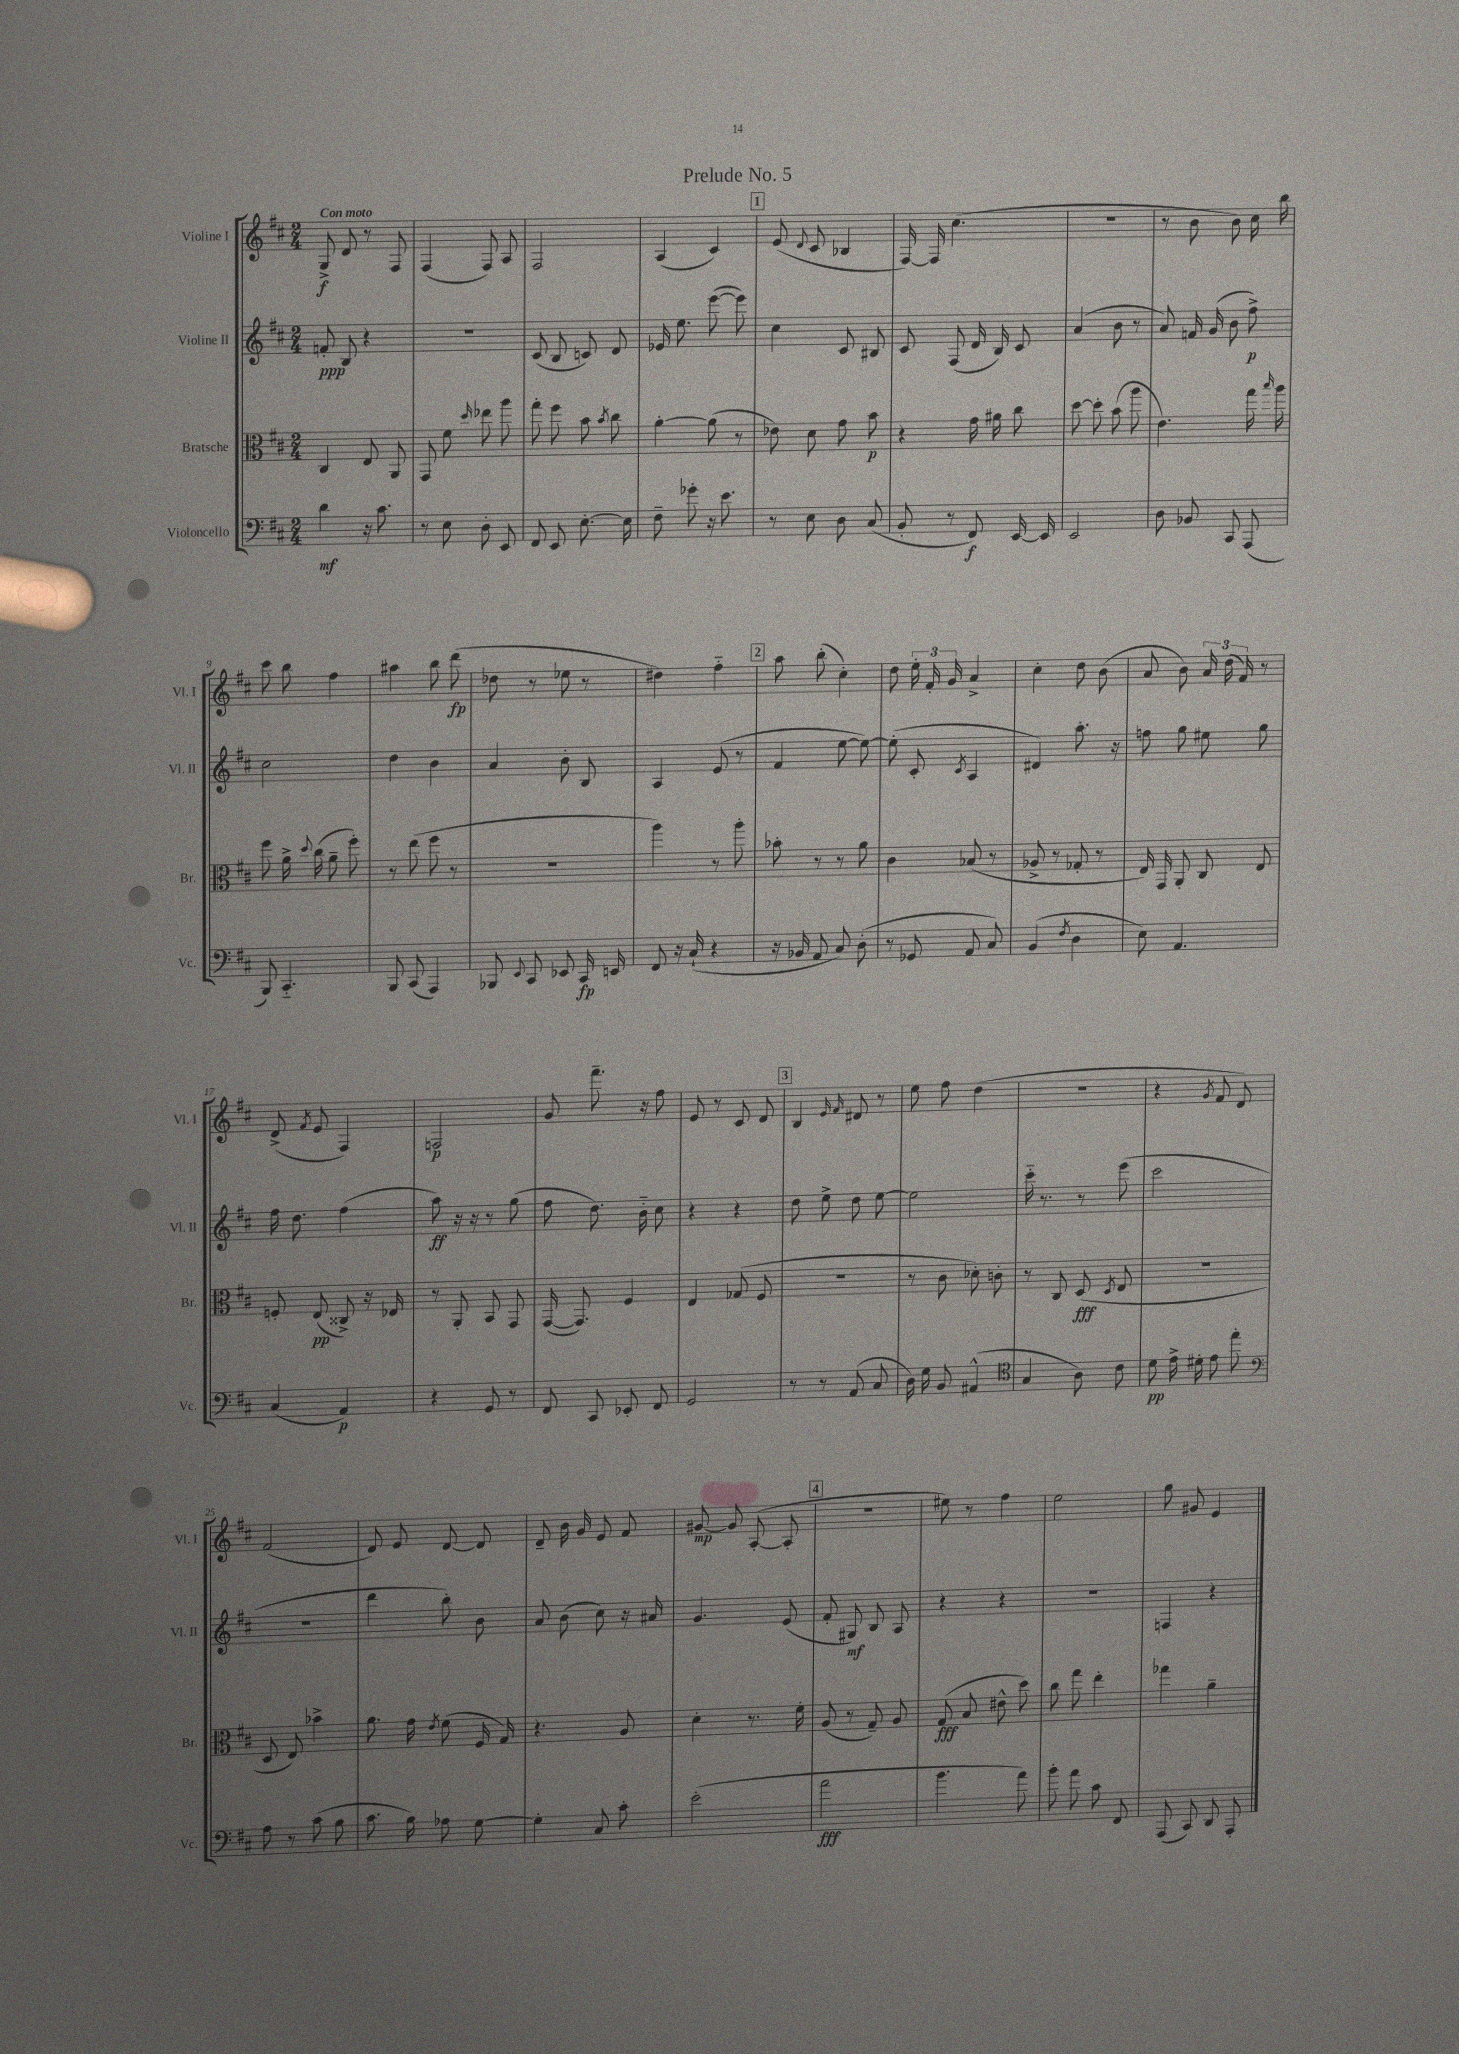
\header { title = "Prelude No. 5" }
<<
\new StaffGroup <<
\new Staff = "s0" \with { instrumentName = "Violine I" shortInstrumentName = "Vl. I" } {
    \clef treble \key d \major \numericTimeSignature \time 2/4 \tempo "Con moto"
    \autoBeamOff g8->\f d'8 r8 fis8 |
    fis4( fis8) a8 |
    fis2 |
    a4( cis'4) |
    \mark \markup { \box "1" } e'8( \appoggiatura { d'8 } cis'8 bes4 |
    fis16~) fis16 cis''4.( |
    R2 |
    r8 b'8 b'8) cis''16 b''16 |
    cis'''8 b''8 fis''4 |
    ais''4 b''8 d'''8\fp( |
    des''8 r8 ees''8 r8 |
    dis''4) fis''4-_ |
    \mark \markup { \box "2" } a''8 b''8-.( cis''4-.) |
    d''8 \tuplet 3/2 { e''16-. fis'16-. g'16 } a'4-> |
    cis''4-. d''8 b'8( |
    a'8 b'8) \tuplet 3/2 { a'16 d''16( fis'16) } r8 |
    d'8->( \acciaccatura { fis'8 } e'8 fis4) |
    f2\p |
    g'8 fis'''8.-- r16 fis''8 |
    e'8 r8 cis'8 d'8 |
    \mark \markup { \box "3" } b4 \grace { e'16 fis'16 } dis'8 r8 |
    e''8 fis''8 d''4( |
    R2 |
    r4 \acciaccatura { g'8 } fis'8 d'8) |
    fis'2( |
    d'8) e'8 d'8~ d'8 |
    d'8-- b'16 g'16 e'8 fis'8 |
    gis'8~\mp gis'8 a8~-.( a8-. |
    \mark \markup { \box "4" } R2 |
    eis''8) r8 fis''4 |
    e''2 |
    g''8 gis'8 e'4 \bar "|." |
}
\new Staff = "s1" \with { instrumentName = "Violine II" shortInstrumentName = "Vl. II" } {
    \clef treble \key d \major \numericTimeSignature \time 2/4
    \autoBeamOff f'8-.\ppp b8 r4 |
    r2 |
    cis'8( b8 c'8) d'8 |
    ees'16 e''8. e'''8~( e'''8) |
    \mark \markup { \box "1" } cis''4 cis'8 bis8 |
    cis'8 fis8( d'16 b16) cis'8 |
    a'4( b'8 r8 |
    a'8) f'16 g'16( b'8 fis''8->\p) |
    cis''2 |
    d''4 b'4 |
    a'4 b'8-. b8 |
    a4 e'8( r8 |
    \mark \markup { \box "2" } fis'4 e''8~ e''8~) |
    e''8-.( cis'8-. \acciaccatura { cis'8 } a4 |
    dis'4) a''8.-. r16 |
    f''8 g''8 eis''8 g''8 |
    fis''16 d''8. fis''4( |
    a''8\ff) r16 r16 r8 g''8( |
    fis''8 d''8.) b'16-_ cis''8 |
    r4 r4 |
    \mark \markup { \box "3" } d''8 e''8-> d''8 e''8~ |
    e''2 |
    cis'''16-_ r8. r8 e'''8( |
    cis'''2 |
    R2 |
    d'''4 b''8-.) b'8 |
    a'8 b'8( cis''8) r16 ais'16 |
    g'4. e'8( |
    \mark \markup { \box "4" } fis'8-. gis8\mf) b8 a8 |
    r4 r4 |
    R2 |
    f4 r4 \bar "|." |
}
\new Staff = "s2" \with { instrumentName = "Bratsche" shortInstrumentName = "Br." } {
    \clef alto \key d \major \numericTimeSignature \time 2/4
    \autoBeamOff cis4 e8 a,8 |
    g,8 fis'8 \grace { d''16 } ees''8 a''8 |
    g''8-. fis''8 b'8 \acciaccatura { b'8 } cis''8 |
    a'4~-. a'8( r8 |
    \mark \markup { \box "1" } ees'8) d'8 g'8 b'8\p |
    r4 g'16 ais'16 cis''8 |
    d''8~ d''8-. b'8( a''8 |
    e'4.) g''16 \grace { b''16 } a''16 |
    fis''8 a'16-> \appoggiatura { d''8 } cis''16( a'8-- fis''8-.) |
    r8 e''8( fis''8 r8 |
    R2 |
    a''4) r8 a''8-. |
    \mark \markup { \box "2" } bes'8-. r8 r8 a'8 |
    cis'4 bes8( r8 |
    aes8-> r8 ges8-. r8 |
    e16) g,16 a,8-. cis8 e8 |
    f8-. e8\pp( cisis8->) r16 ees16 |
    r8 a,8-. b,8 g,8 |
    g,16~( g,8.) fis4 |
    e4 ges8( fis8 |
    \mark \markup { \box "3" } r2 |
    r8 cis'8 des'8-.) c'8-. |
    r8 cis8 d8\fff( \acciaccatura { d8 } e8 |
    R2 |
    d8 e8) bes'4-> |
    a'8. g'16 \acciaccatura { e'8 } fis'8( fis16 g16) |
    r4. a8 |
    d'4-. r8. fis'16-. |
    \mark \markup { \box "4" } a8( r8 g8--) a8 |
    g8\fff( b8 eis'8-^ d''8) |
    cis''8 g''8 e''4-. |
    ges''4 a'4-- \bar "|." |
}
\new Staff = "s3" \with { instrumentName = "Violoncello" shortInstrumentName = "Vc." } {
    \clef bass \key d \major \numericTimeSignature \time 2/4
    \autoBeamOff d'4\mf r16 cis'8. |
    r8 e8 d8-. e,8 |
    fis,8 e,8 e8.~-. e16 |
    fis8-- ges'8-. r16 e'8. |
    \mark \markup { \box "1" } r8 e8 d8 cis8( |
    b,8-. r8 fis,8\f) e,16~ e,16 |
    e,2 |
    d8 bes,8 cis,8 a,,8( |
    b,,8) cis,4.-_ |
    b,,8 cis,8( a,,4) |
    bes,,8 \appoggiatura { e,8 } cis,8 ees,8 cis,16\fp e,16 |
    fis,8 r16 cis16-!( r4 |
    \mark \markup { \box "2" } r16 bes,16 a,8 cis8) d8-.( |
    r8 ges,8 a,8 cis8) |
    b,4( \acciaccatura { fis8 } d4 |
    e8) a,4. |
    cis4( a,4\p) |
    r4 g,8 r8 |
    fis,8 cis,8 ees,8-. fis,8 |
    g,2 |
    \mark \markup { \box "3" } r8 r8 a,8( cis8 |
    d16) g16 b,8 ais,4-^( |
    \clef tenor g4 a8) cis'8 |
    d'8\pp e'16-> dis'16-. e'8 e''8-. |
    \clef bass a8 r8 cis'8( b8 |
    cis'8. b16) aes8 g8~ |
    g4-. cis8 cis'8-. |
    e'2-.( |
    \mark \markup { \box "4" } a'2\fff |
    b'4. a'8) |
    b'8-. a'8 cis'8 fis,8 |
    a,,8( cis,8) d,8 a,,8-. \bar "|." |
}
>>
>>
